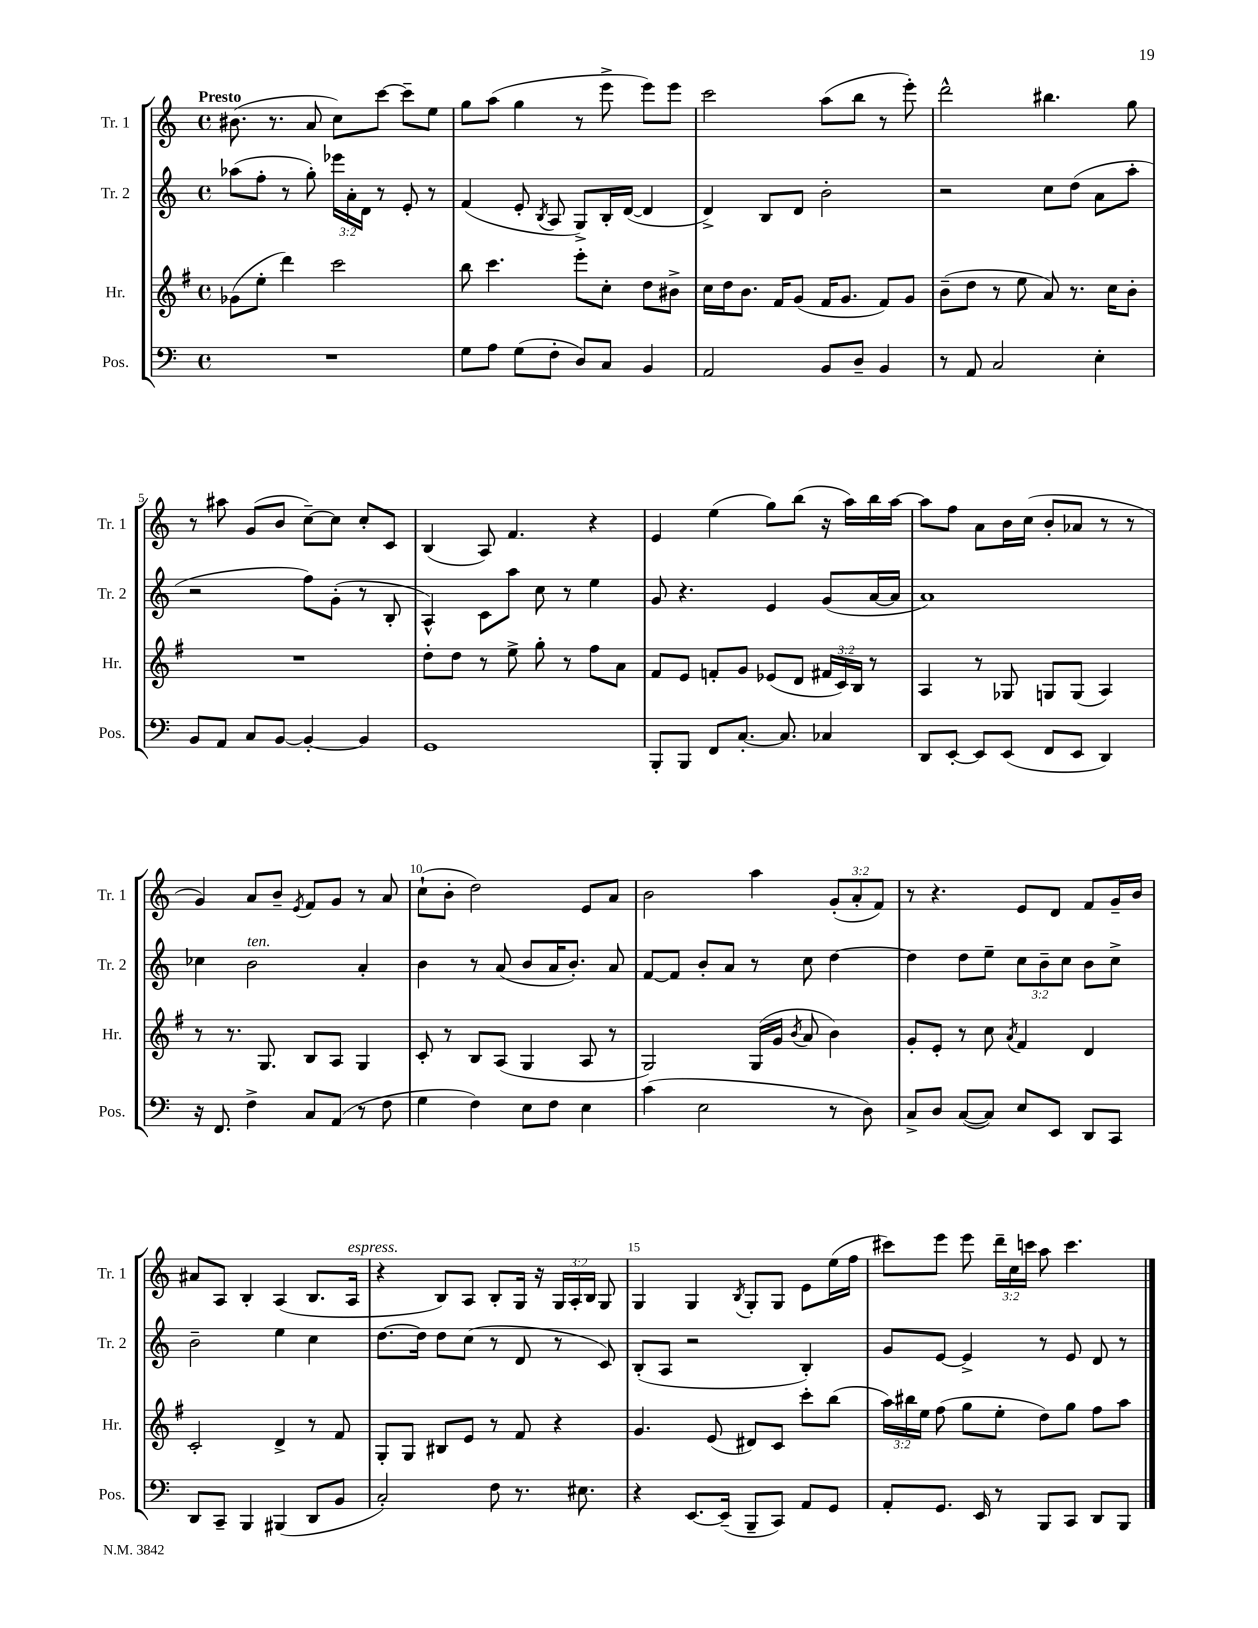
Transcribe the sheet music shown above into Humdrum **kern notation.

**kern	**kern	**kern	**kern
*part4	*part3	*part2	*part1
*staff4	*staff3	*staff2	*staff1
*I"Pos.	*I"Hr.	*I"Tr. 2	*I"Tr. 1
*I'Pos.	*I'Hr.	*I'Tr. 2	*I'Tr. 1
*clefF4	*clefG2	*clefG2	*clefG2
*k[]	*k[f#]	*k[]	*k[]
*M4/4	*M4/4	*M4/4	*M4/4
*met(c)	*met(c)	*met(c)	*met(c)
=1	=1	=1	=1
!	!	!	!LO:TX:a:B:t=Presto
1r	(8g-X\L	(8aa-X\L	(8.b#X\
.	8ee'\J	8ff'\J	.
.	.	.	8.r
.	4ddd\)	8r	.
.	.	8gg'\)	8a/
.	2ccc\	24eee-X\LL	8cc\L)
.	.	24a'\	.
.	.	24d\JJ	.
.	.	8r	[8ccc\J
.	.	8e'/	8ccc~\L]
.	.	8r	8ee\J
=2	=2	=2	=2
8G\L	8bb\	(4f/	8gg\L
8A\J	4.ccc\	.	(8aa\J
(8G\L	.	8e'/	4gg\
.	.	8qB/	.
8F'\J	.	8A/	.
8D/L)	8eee'\L	8G^/L)	8r
8C/J	8cc'\J	16B'/L	8eee^\
.	.	([16d/JJ	.
4BB/	8dd\L	4d/]	8eee\L)
.	8b#X^\J	.	8eee\J
=3	=3	=3	=3
2AA/	16cc\LL	4d^/)	2ccc\
.	16dd\J	.	.
.	8.b\J	.	.
.	.	8B/L	.
.	16f#/KL	.	.
.	(8g/J	8d/J	.
8BB/L	16f#/KL	2b'\	(8aa\L
.	8.g/J	.	.
8D~/J	.	.	8bb\J
4BB/	8f#/L)	.	8r
.	8g/J	.	8eee'\)
=4	=4	=4	=4
8r	(8b~\L	2r	2ddd^^\
8AA/	8dd\J	.	.
2C/	8r	.	.
.	8ee\	.	.
.	8a/)	8cc\L	4.bb#X\
.	8.r	(8dd\J	.
4E'\	.	8a\L	.
.	16cc\KL	.	.
.	8b'\J	8aa'\J	8gg\
!!LO:LB:g=z
=5	=5	=5	=5
8BB/L	1r	2r	8r
8AA/J	.	.	8aa#X\
8C/L	.	.	(8g/L
[8BB/J	.	.	8b/J
4BB'/_	.	8ff\L)	[8cc~\L)
.	.	(8g'\J	8cc\J]
4BB/]	.	8r	8cc'/L
.	.	8B'/	8c/J
=6	=6	=6	=6
1GG	8dd'\L	4A^^/)	(4B/
.	8dd\J	.	.
.	8r	8c\L	8A/)
.	8ee^\	8aa\J	4.f/
.	8gg'\	8cc\	.
.	8r	8r	.
.	8ff#\L	4ee\	4r
.	8a\J	.	.
=7	=7	=7	=7
8BBB'/L	8f#/L	8g/	4e/
8BBB/J	8e/J	4.r	.
8FF/L	8fn'/L	.	(4ee\
[8.C'/J	8g/J	.	.
.	(8e-X/L	4e/	8gg\L)
8.C/]	.	.	.
.	8d/J	.	(8bb\J
4C-X/	24f#X/LL	(8g/L	16r
.	24c/)	.	.
.	.	.	16aa\LL)
.	24B/JJ	.	.
.	8r	[16a/L	16bb\
.	.	16a/JJ]	[16aa\JJ
=8	=8	=8	=8
8DD/L	4A/	1a)	8aa\L]
[8EE'/J	.	.	8ff\J
8EE/L]	8r	.	8a\L
(8EE/J	8G-X/	.	16b\L
.	.	.	(16cc\JJ
8FF/L	8Gn/L	.	8b'/L
8EE/J	(8G/J	.	8a-X/J
4DD/)	4A/)	.	8r
.	.	.	8r
!!LO:LB:g=z
=9	=9	=9	=9
16r	8r	4cc-X\	4g/)
8.FF/	.	.	.
.	8.r	.	.
!	!	!LO:TX:a:i:t=ten.	!
4F^\	.	2b\	8a/L
.	8.G/	.	.
.	.	.	8b~/J
.	.	.	8qe/
8C/L	8B/L	.	8f/L
(8AA/J	8A/J	.	8g/J
8r	4G/	4a'/	8r
8F\	.	.	8a/
=10	=10	=10	=10
4G\	8c'/	4b\	(8cc`\L
.	8r	.	8b'\J
4F\)	8B/L	8r	2dd\)
.	(8A/J	(8a/	.
8E\L	4G/	8b/L	.
8F\J	.	16a/K	.
.	.	8.b'/J)	.
4E\	8A/	.	8e/L
.	8r	8a/	8a/J
=11	=11	=11	=11
(4c\	2G/)	[8f/L	2b\
.	.	8f/J]	.
2E\	.	8b'/L	.
.	.	8a/J	.
.	(16G/LL	8r	4aa\
.	16g/JJ	.	.
.	8qb/	.	.
.	8a/	8cc\	.
8r	4b\)	[4dd\	(12g'/L
.	.	.	12a'/
8D\)	.	.	.
.	.	.	12f/J)
=12	=12	=12	=12
8C^/L	8g'/L	4dd\]	8r
8D/J	8e'/J	.	4.r
([8C/L	8r	8dd\L	.
8C/J])	8cc\	8ee~\J	.
.	8qa/	.	.
8E/L	4f#/	12cc\L	8e/L
.	.	12b~\	.
8EE/J	.	.	8d/J
.	.	12cc\J	.
8DD/L	4d/	8b\L	8f/L
8CC/J	.	8cc^\J	16g~/L
.	.	.	16b/JJ
!!LO:LB:g=z
=13	=13	=13	=13
8DD/L	2c'/	2b~\	8a#X/L
8CC~/J	.	.	8A/J
4BBB/	.	.	4B'/
(4BBB#X/	4d^/	4ee\	(4A/
8DD/L	8r	4cc\	8.B/L
8BB/J	8f#/	.	.
!	!	!	!LO:TX:a:i:t=espress.
.	.	.	16A/Jk
=14	=14	=14	=14
2C'/)	8G'/L	[8.dd\L	4r
.	8G/J	.	.
.	.	16dd\Jk]	.
.	8B#X/L	8dd\L	8B/L)
.	8e/J	(8cc\J	8A/J
8F\	8r	8r	8B'/L
8.r	8f#/	8d/	16G/Jk
.	.	.	16r
.	4r	8r	24G/LL
.	.	.	24A'/
8.E#X\	.	.	.
.	.	.	24B/JJ
.	.	8c/)	8G/
=15	=15	=15	=15
4r	4.g/	(8B'/L	4G/
.	.	8A/J	.
[8.EE/L	.	2r	4G/
.	(8e/	.	.
(16EE~/Jk]	.	.	.
.	.	.	8qB/
8BBB~/L	8d#X/L)	.	8G'/L
8CC/J)	8c/J	.	8G/J
8AA/L	8ccc'\L	4B'/)	8e\L
8GG/J	(8bb\J	.	(16ee\L
.	.	.	16ff\JJ
=16	=16	=16	=16
8AA'/L	24aa\LL)	8g/L	8ccc#X\L)
.	24bb#X\	.	.
.	24ee\JJ	.	.
8.GG/J	(8ff#\	[8e/J	8eee\J
.	8gg\L	4e^/]	8eee\
16EE/	.	.	.
8r	8ee'\J	.	24ddd~\LL
.	.	.	24cc\
.	.	.	24cccn\JJ
8BBB/L	8dd\L)	8r	8aa\
8CC/J	8gg\J	8e/	4.ccc\
8DD/L	8ff#\L	8d/	.
8BBB/J	8aa\J	8r	.
==	==	==	==
*-	*-	*-	*-
